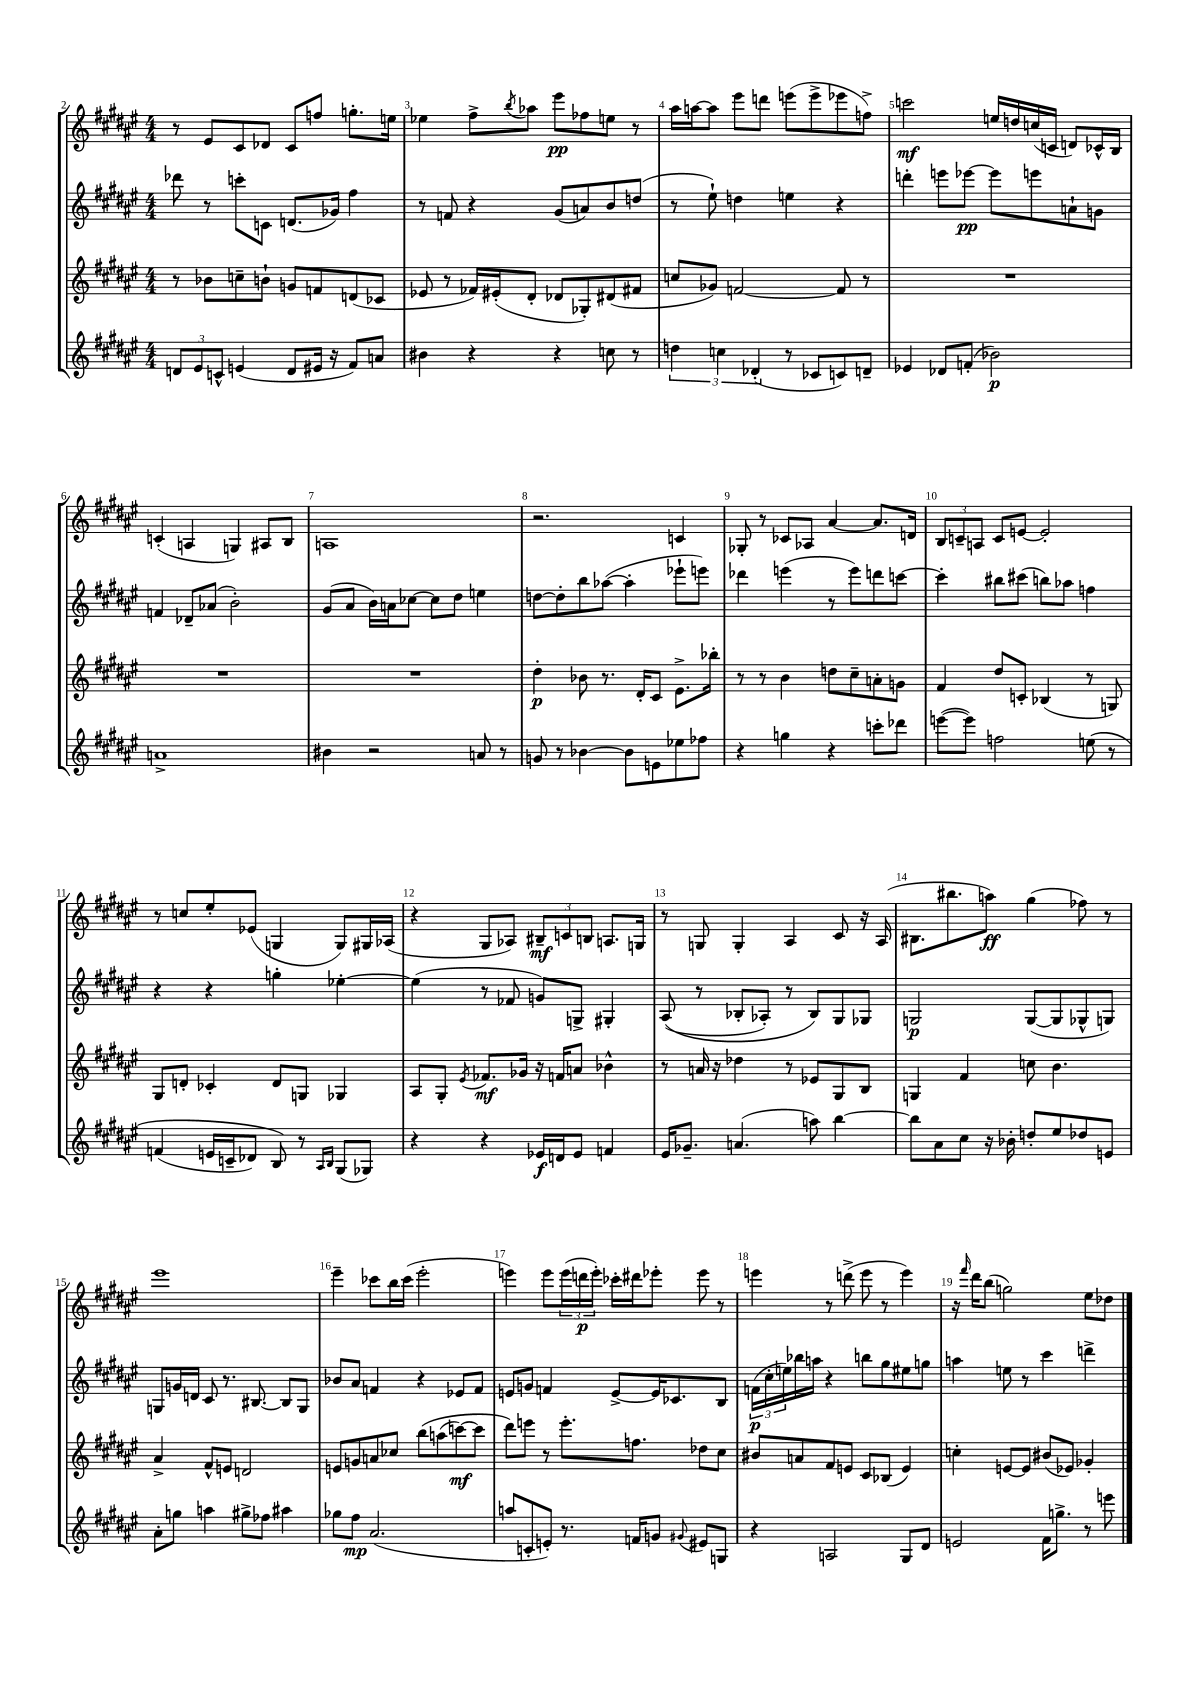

**kern	**kern	**kern	**kern
*staff4	*staff3	*staff2	*staff1
*clefG2	*clefG2	*clefG2	*clefG2
*k[f#c#g#d#a#e#]	*k[f#c#g#d#a#e#]	*k[f#c#g#d#a#e#]	*k[f#c#g#d#a#e#]
*M4/4	*M4/4	*M4/4	*M4/4
12d/L	8r	8ddd-\	8r
12e#/	.	.	.
.	8b-\L	8r	8e#/L
12c^^/J	.	.	.
(4e/	8cc~\	8ccc'\L	8c#/
.	8b`\J	8c\J	8d-/J
8d/L	8g/L	(8.d/L	8c#/L
16e#/Jk	8f/	.	8ff/J
16r	.	16g-/Jk)	.
8f#/L)	(8d/	4ff#\	8.gg'\L
8a/J	8c-/J	.	.
.	.	.	16ee\Jk
=	=	=	=
4b#\	8e-/	8r	4ee-\
.	8r	8f/	.
4r	16f-/LL)	4r	8ff#^\L
.	(16e#'/J	.	.
.	.	.	8qbb/
.	8d#'/J	.	8aa-\J
4r	8d-/L	(8g#/L	8eee#\L
.	8G-'/)	8a/)	8ff-\
8cc\	(8d#/	8b/	8ee\J
8r	8f#/J	(8dd/J	8r
=	=	=	=
6dd\	8cc/L	8r	16aa#\LL
.	.	.	[16aa\J
.	8g-/J)	8ee#`\)	8aa\]J
6cc\	.	.	.
.	[2f/	4dd\	8eee#\L
(6d-'/	.	.	.
.	.	.	8ddd\J
8r	.	4ee\	(8eee\L
8c-/L	.	.	8eee^\
8c/)	8f/]	4r	8eee-\
8d~/J	8r	.	8ff^\J)
=	=	=	=
4e-/	1r	4ddd'\	2ccc\
8d-/L	.	8eee\L	.
(8f'/J	.	[8eee-\J	.
2b-\)	.	8eee-\]L	16ee/LL
.	.	.	16dd/
.	.	8eee\	(16cc/
.	.	.	16c/JJ
.	.	8a`\	8d/L)
.	.	8g\J	16c-^^/L
.	.	.	16B/JJ
=	=	=	=
1a^	1r	4f/	(4c'/
.	.	8d-~/L	4A/
.	.	(8a-/J	.
.	.	2b'\)	4G/)
.	.	.	8A#/L
.	.	.	8B/J
=	=	=	=
4b#\	1r	(8g#/L	1A
.	.	8a#/J	.
2r	.	16b\LL)	.
.	.	16a\J	.
.	.	[8cc-\J	.
.	.	8cc-\]L	.
.	.	8dd#\J	.
8a/	.	4ee\	.
8r	.	.	.
=	=	=	=
8g/	4dd#'\	[8dd\L	2.r
8r	.	8dd'\]	.
[4b-\	8b-\	8bb\	.
.	8.r	([8aa-\J	.
8b-\]L	.	4aa-'\]	.
.	16d#'/LK	.	.
8e\	8c#/J	.	.
8ee-\	8.e#^\L	8eee-`\L	4c/
8ff-\J	.	8eee\J)	.
.	16bb-'\Jk	.	.
=	=	=	=
4r	8r	4ddd-\	8G-'/
.	8r	.	8r
4gg\	4b\	(4eee\	8c-/L
.	.	.	8A-/J
4r	8dd\L	8r	[4a#/
.	8cc#~\	8eee\L)	.
8ccc'\L	8a'\	8ddd\	8.a#/]L
8ddd-\J	8g\J	[8ccc\J	.
.	.	.	16d/Jk
=	=	=	=
([8eee\L	4f#/	4ccc'\]	12B/L
.	.	.	12c~/
8eee\]J)	.	.	.
.	.	.	12A/J
2ff\	8dd#/L	8bb#\L	8c/L
.	8c'/J	(8ccc#\J	[8e/J
.	(4B-/	8bb\L)	2e'/]
.	.	8aa-\J	.
&(8ee\	8r	4ff\	.
8r	8G/)	.	.
=	=	=	=
(4f/	8G#/L	4r	8r
.	8d'/J	.	8cc/L
16e/LL	4c-'/	4r	8ee#'/
16c~/J	.	.	.
8d-/J)	.	.	(8e-/J
8B/&)	8d/L	4gg'\	4G/
8r	8G/J	.	.
16qqA#/LL	.	.	.
16qqB/JJ	.	.	.
(8G#/L	4G-/	[4ee-'\	8G/L)
8G-/J)	.	.	16G#/L
.	.	.	(16A-/JJ
=	=	=	=
4r	8A#/L	(4ee-\]	4r
.	8G#'/J	.	.
.	8qe#/	.	.
4r	8.f-/L	8r	8G#/L
.	.	8f-/	8A-/J)
.	16g-/Jk	.	.
16e-/LL	16r	8g/L)	12B#~/L
16d/J	16f/LK	.	.
.	.	.	12c/
8e-/J	8a/J	8G^/J	.
.	.	.	12B/J
4f/	4b-^^\	4G#'/	8.A/L
.	.	.	16G/Jk
=	=	=	=
16e#/LK	8r	&((8A#/	8r
8.g-~/J	.	.	.
.	16a/	8r	8G/
.	16r	.	.
(4.a/	4dd-\	8B-'/L	4G'/
.	.	8A-'/J)	.
.	8r	8r	4A#/
8aa\)	8e-/L	8B-/L&)	.
[4bb\	8G#/	8G#/	8c#/
.	8B/J	8G-/J	16r
.	.	.	(16A#/
=	=	=	=
8bb\]L	4G/	2G/	8.B#\L
8a#\	.	.	.
.	.	.	8.bb#\
8cc#\J	4f#/	.	.
16r	.	.	8aa\J)
16b-'\	.	.	.
8dd'/L	8cc\	([8G/L	(4gg#\
8ee#/	4.b\	8G/]	.
8dd-/	.	8G-^^/	8ff-\)
8e/J	.	8G/J)	8r
=	=	=	=
8a#'\L	4a#^/	8G/L	1eee#
8gg\J	.	16g/L	.
.	.	16d/JJ	.
4aa\	8f#^^/L	8c#/	.
.	8e/J	8.r	.
8gg#^\L	2d/	.	.
.	.	[8.B#/	.
8ff-\J	.	.	.
4aa#\	.	8B#/]L	.
.	.	8G/J	.
=	=	=	=
8gg-\L	8e/L	8b-/L	4eee#~\
8ff#\J	8g/	8a#/J	.
(2.a#/	8a/	4f/	8ccc-\L
.	8cc-/J	.	16bb\L
.	.	.	(16ccc-\JJ
.	&(8bb\L	4r	2eee#'\
.	(8aa\	.	.
.	[8ccc\)	8e-/L	.
.	8ccc\]J	8f/J	.
=	=	=	=
8aa/L	8ddd#\L&)	8e/L	4eee\)
8c'/	8eee\J	8g/J	.
8e'/J)	8r	4f/	8eee\L
8.r	8.eee'\L	.	(24eee\L
.	.	.	24ddd\
.	.	.	24eee'\JJ)
.	.	[8e^/L	16ccc-'\LL
16f/LK	8.ff\J	.	16ddd#\J
8g/J	.	16e/]K	8eee-'\J
.	.	8.c-/	.
8qqg#/	.	.	.
8e#/L	8dd-\L	.	8eee-\
8G/J	8cc#\J	8B/J	8r
=	=	=	=
4r	8b#/L	(24f\LL	4eee\
.	.	24cc#'\	.
.	.	24ee\)	.
.	8a/	16bb-\	.
.	.	16aa\JJ	.
2A/	8f#/	4r	8r
.	8e/J	.	(8ddd^\
.	8c#/L	8bb\L	8eee\
.	(8B-/J	8gg#\	8r
8G#/L	4e/)	8ee#\	4eee\)
8d#/J	.	8gg\J	.
=	=	=	=
2e/	4cc'\	4aa\	16r
.	.	.	16qqfff#/
.	.	.	16ddd#\LK
.	.	.	(8bb\J
.	[8e/L	8ee\	2gg\)
.	8e/]J	8r	.
16f#\LK	(8b#/L	4ccc#\	.
8.gg^\J	.	.	.
.	8e-/J)	.	.
8r	4g-'/	4ddd^\	8ee#\L
8eee\	.	.	8dd-\J
==	==	==	==
*-	*-	*-	*-
